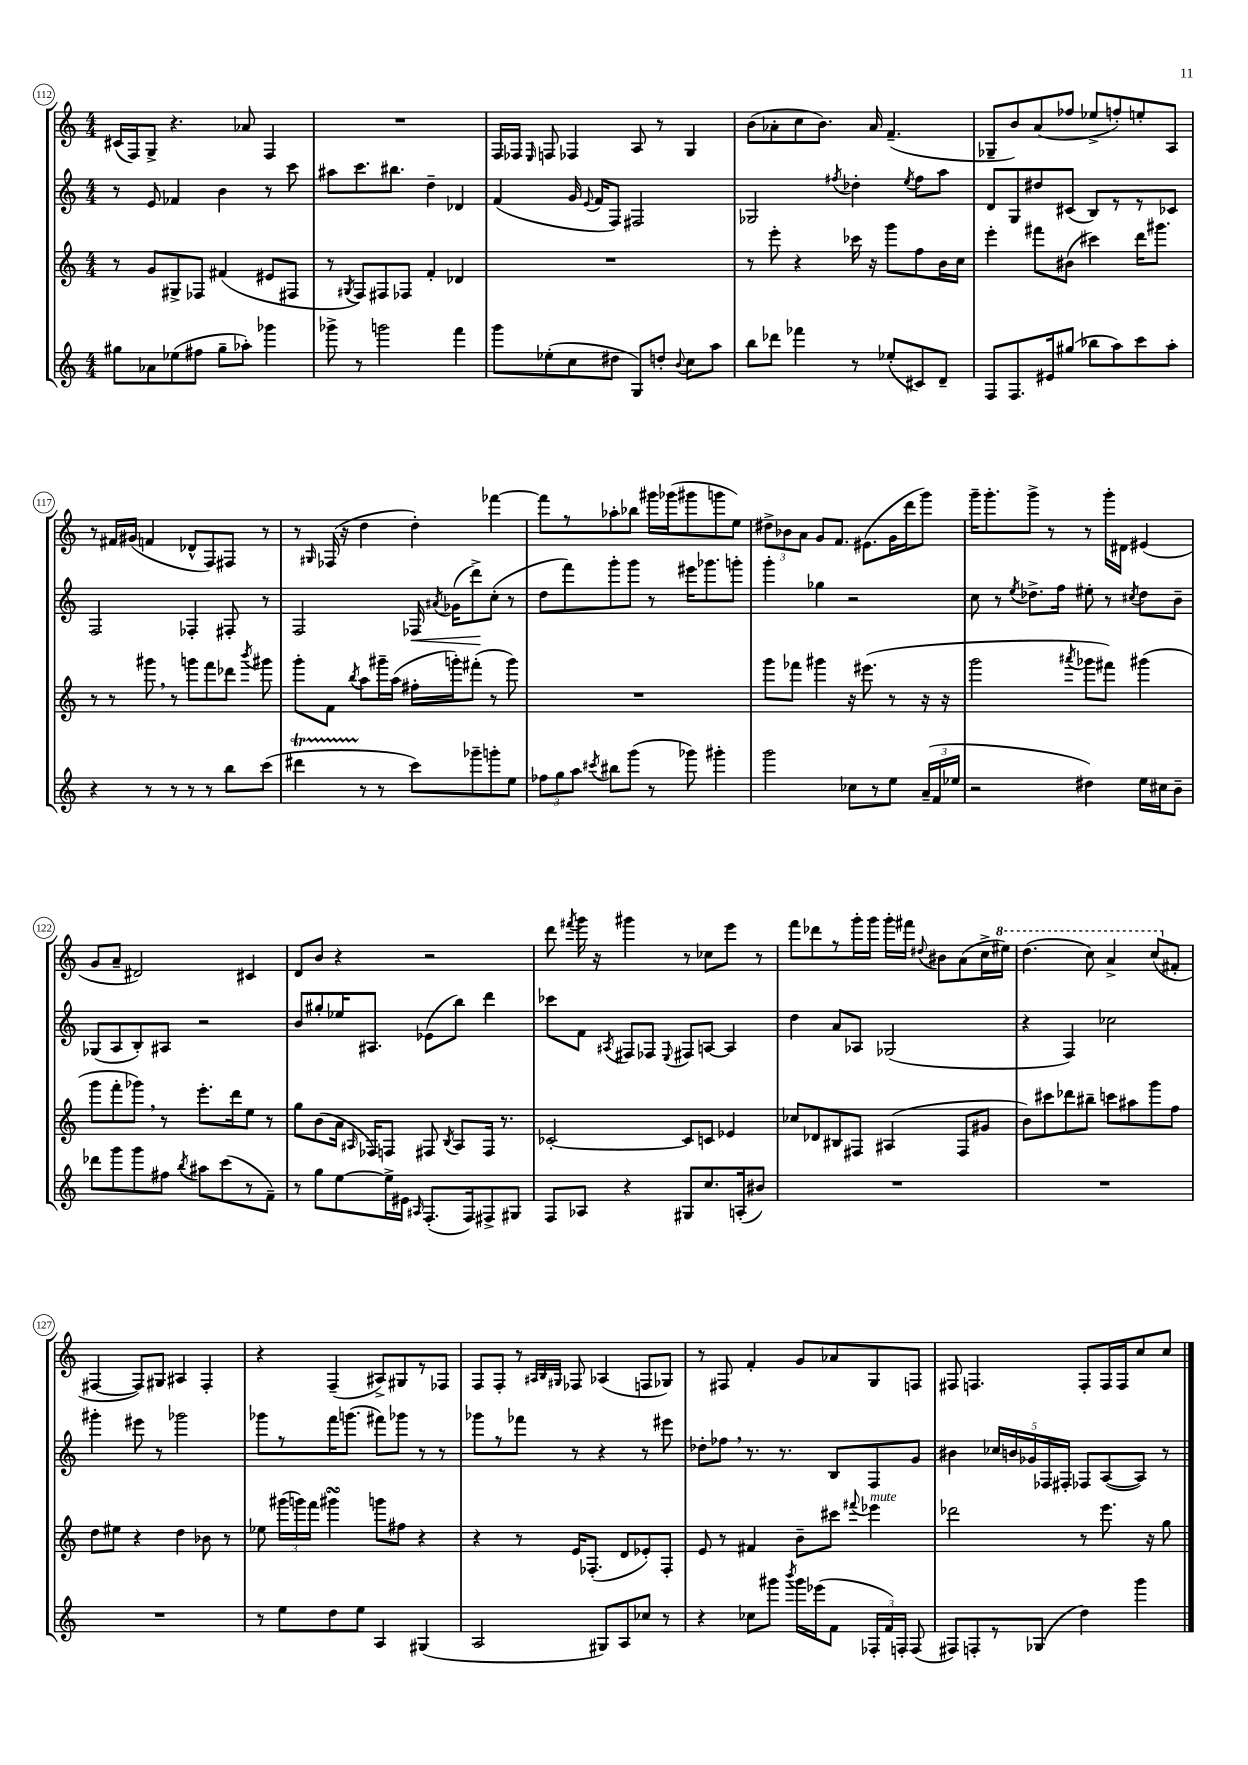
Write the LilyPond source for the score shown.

<<
\new StaffGroup <<
\new Staff = "s0" {
    \clef treble \key c \major \numericTimeSignature \time 4/4
    \autoBeamOff cis'16[( f16) g8]-> r4. aes'8 f4 |
    R1 |
    f16[ fes16] \grace { e16 } f8 fes4 a8 r8 g4 |
    b'8[( aes'8-. c''8 b'8.]) aes'16 f'4.--( |
    ges8[-- b'8) a'8( fes''8] ees''8[-> f''8-.) e''8-. a8] |
    r8 fis'16[ gis'16]( f'4 des'8[-^ f8) fis8] r8 |
    r8 \grace { gis16 } fes16( r16 d''4 d''4-.) fes'''4~ |
    fes'''8[ r8 aes''8-. bes''8] gis'''16[ ges'''16( gis'''8 g'''8 e''8]) |
    \tuplet 3/2 { dis''8[-> bes'8 a'8] } g'8[ f'8.] eis'8.[( g'16 d'''16 g'''8]) |
    g'''16[-- g'''8.-. g'''8]-> r8 r8 g'''16[-. dis'16] eis'4( |
    g'8[ a'8]-- dis'2) cis'4 |
    d'8[ b'8] r4 r2 |
    d'''8 \acciaccatura { fis'''8 } g'''16 r16 gis'''4 r8 ces''8[ e'''8] r8 |
    f'''8[ des'''8 r8 g'''16-. g'''16] g'''16[-. fis'''16] \appoggiatura { dis''8 } bis'8[ a'8( c''16-> \ottava #1 eis'''16]) |
    d'''4.( c'''8) a''4-> c'''8[( \ottava #0 fis'8]-. |
    fis4~ fis8[) gis8] ais4 fis4-. |
    r4 f4--( ais8[->) gis8 r8 fes8] |
    f8[ f8]-. r8 \grace { ais32[ b32 gis32] } fes8 aes4( f8[ ges8]) |
    r8 fis8 f'4-. g'8[ aes'8 g8 f8] |
    fis8 f4. f8[-. f16 f16 c''8 c''8] \bar "|." |
}
\new Staff = "s1" {
    \clef treble \key c \major \numericTimeSignature \time 4/4
    \autoBeamOff r8 e'8 fes'4 b'4 r8 c'''8 |
    ais''8[ c'''8. bis''8.] d''4-- des'4 |
    f'4( g'16 \appoggiatura { e'8 } f'16[ f8]) fis2 |
    ges2 \acciaccatura { fis''8 } des''4-. \acciaccatura { e''8 } fis''8[ a''8] |
    d'8[ g8 dis''8 cis'8]( b8[) r8 r8 ces'8] |
    f2 fes4-. fis8-. r8 |
    f2 fes16\< \acciaccatura { ais'8 } ges'16[( d'''8->\!) c''8]-.( r8 |
    d''8[ f'''8) g'''8-. g'''8] r8 eis'''16[ ges'''8. g'''8]-. |
    g'''4-. ges''4 r2 |
    c''8 r8 \acciaccatura { e''8 } des''8.[-> f''16] eis''8-. r8 \acciaccatura { cis''8 } des''8[ b'8]-- |
    ges8[( a8 b8-.) ais8] r2 |
    b'8[ gis''8-. ees''16 ais8.] ees'8[( b''8]) d'''4 |
    ces'''8[ f'8] \acciaccatura { ais8 } fis8[ fes8] \appoggiatura { e8 } fis8[ a8]~ a4 |
    d''4 a'8[ aes8] ges2( |
    r4 f4) ces''2 |
    gis'''4-. eis'''8 r8 ges'''2 |
    ges'''8[ r8 f'''16 g'''8.]( fis'''8[) ges'''8] r8 r8 |
    ges'''8[ r8 fes'''8] r8 r4 r8 eis'''8 |
    des''8[-. fes''8] \breathe r8. r8. b8[ f8 g'8] |
    bis'4 \tuplet 5/4 { ces''16[ b'16 ges'16 fes16 fis16]-. } fes8[ a8~( a8]) r8 \bar "|." |
}
\new Staff = "s2" {
    \clef treble \key c \major \numericTimeSignature \time 4/4
    \autoBeamOff r8 g'8[ gis8-> fes8] fis'4( eis'8[ fis8] |
    r8 \acciaccatura { gis8 } f8[) fis8 fes8] f'4-. des'4 |
    R1 |
    r8 e'''8-. r4 ces'''16 r16 g'''8[ f''8 b'16 c''16] |
    e'''4-. fis'''8[ bis'8]( cis'''4) d'''16[ gis'''8.] |
    r8 r8 gis'''8 \breathe r8 g'''8[ f'''8 des'''8] \acciaccatura { b'''8 } gis'''8 |
    g'''8[-. f'8] \acciaccatura { b''8 } a''8[ gis'''16-- a''16]( fis''16[-. g'''16-.) fis'''8]-.( r8 g'''8) |
    R1 |
    g'''8[ fes'''8] gis'''4 r16 eis'''8.( r8 r16 r16 |
    g'''2 \acciaccatura { ais'''8 } ges'''8[ fis'''8]) gis'''4( |
    g'''8[ f'''8-. ges'''8]) \breathe r8 e'''8.[-. d'''16 e''8] r8 |
    g''8[ b'8( a'16] \grace { ais16 } fes16[) f8] fis8 \acciaccatura { b8 } ais8[ fis16] r8. |
    ces'2~-. ces'8[ c'8] ees'4 |
    ces''8[ des'8 bis8 fis8] ais4( fis8[ gis'8] |
    b'8[) cis'''8 des'''8 bis''8]-- c'''8[ ais''8 g'''8 f''8] |
    d''8[ eis''8] r4 d''4 bes'8 r8 |
    ees''8 \tuplet 3/2 { gis'''16[( g'''16) f'''16] } gis'''4\turn g'''8[ fis''8] r4 |
    r4 r8 e'16[ fes8.]-.( d'8[ ees'8-.) fes8]-. |
    e'8 r8 fis'4 b'8[-- cis'''8] \appoggiatura { fis'''8 } ees'''4^\markup { \italic "mute" } |
    des'''2 r8 e'''8. r16 g''8 \bar "|." |
}
\new Staff = "s3" {
    \clef treble \key c \major \numericTimeSignature \time 4/4
    \autoBeamOff gis''8[ aes'8 ees''8( fis''8] gis''8[-- aes''8]-.) ges'''4 |
    ges'''8-> r8 g'''2 f'''4 |
    g'''8[ ees''8-.( c''8 dis''8] g8[) d''8]-. \appoggiatura { b'8 } c''8[ a''8] |
    b''8[ des'''8] fes'''4 r8 ees''8[-.( cis'8) d'8]-- |
    f8[ f8. eis'16 gis''8]( bes''8[ a''8) c'''8 a''8]-. |
    r4 r8 r8 r8 r8 b''8[ c'''8]( |
    dis'''4\startTrillSpan r8\stopTrillSpan r8 c'''8[) ges'''8-- g'''8-. e''8] |
    \tuplet 3/2 { fes''8[ g''8 a''8] } \acciaccatura { cis'''8 } bis''8[ g'''8]( r8 ges'''8) gis'''4-. |
    g'''2 ces''8[ r8 e''8] \tuplet 3/2 { a'16[--( f'16 ees''16] } |
    r2 dis''4) e''16[ cis''16 b'8]-- |
    des'''8[ g'''8 g'''8 fis''8] \acciaccatura { b''8 } ais''8[ c'''8( r8 f'8]--) |
    r8 g''8[ e''8~ e''16-> eis'16] \grace { ais16 } f8.[-.( f16) fis8-> gis8] |
    f8[ aes8] r4 gis8[ c''8. a16-.( bis'8]) |
    R1 |
    R1 |
    R1 |
    r8 e''8[ d''8 e''8] a4 gis4( |
    a2 gis8[) a8 ces''8] r8 |
    r4 ces''8[ gis'''8] \acciaccatura { b'''8 } gis'''16[ ees'''16( f'8] \tuplet 3/2 { fes16[-. f'16) f16]-. } f8( |
    fis8[) f8-. r8 ges8]( d''4) g'''4 \bar "|." |
}
>>
>>
\layout { \context { \Score currentBarNumber = #112 \override BarNumber.stencil = #(make-stencil-circler 0.1 0.3 ly:text-interface::print) } }
